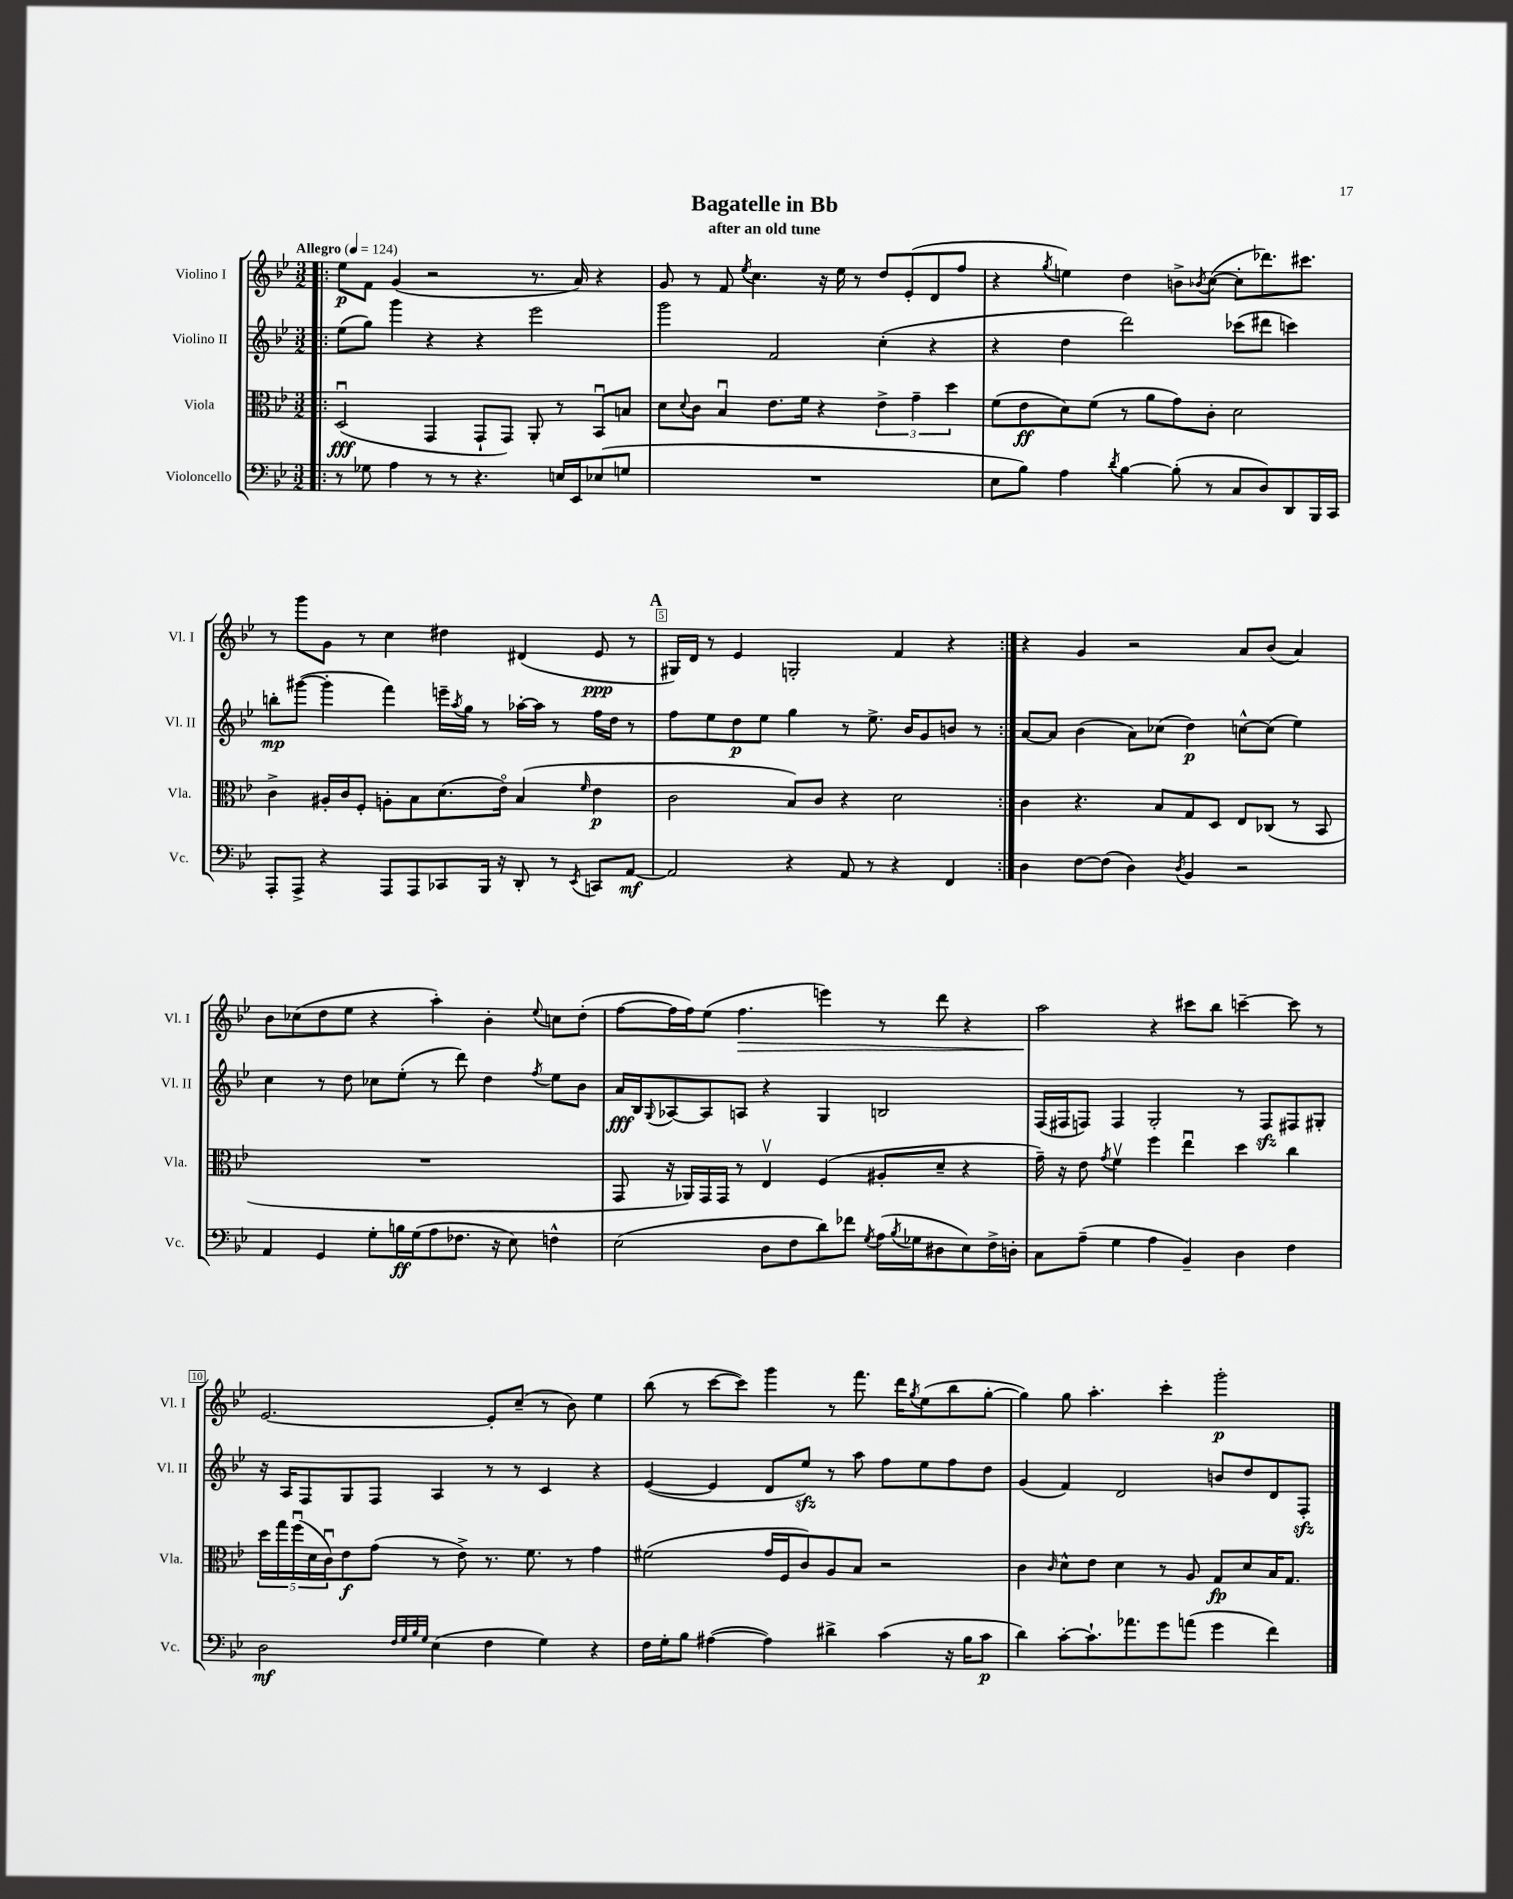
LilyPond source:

\header { title = "Bagatelle in Bb" subtitle = "after an old tune" }
<<
\new StaffGroup <<
\new Staff = "s0" \with { instrumentName = "Violino I" shortInstrumentName = "Vl. I" } {
    \clef treble \key bes \major \numericTimeSignature \time 3/2 \tempo "Allegro" 4 = 124
    \repeat volta 2 { \bar ".|:" ees''8\p f'8 g'4( r2 r8. a'16) r4 |
    g'8 r8 f'8 \acciaccatura { ees''8 } c''4. r16 ees''16 r8 d''8 ees'8-.( d'8 f''8 |
    r4 \acciaccatura { g''8 } e''4) d''4 b'8-> \acciaccatura { bes'8 } c''8~( c''8-. des'''8.) cis'''8. |
    r8 g'''8 g'8 r8 c''4 dis''4 dis'4( ees'8\ppp r8 |
    \mark \markup { \bold "A" } gis16) d'16 r8 ees'4 g2-. f'4 r4 | }
    r4 g'4 r2 a'8 bes'8( a'4) |
    bes'8 ces''8( d''8 ees''8 r4 a''4-.) bes'4-. \appoggiatura { ees''8 } c''8 d''8-.( |
    f''8~ f''16 f''16) ees''8( f''4.\> e'''4) r8 d'''8 r4 |
    a''2\! r4 cis'''8 bes''8 c'''4~-- c'''8 r8 |
    ees'2.~ ees'8-. c''8--( r8 bes'8) ees''4 |
    bes''8( r8 c'''8~ c'''8) g'''4 r8 f'''8. d'''16 \acciaccatura { g''8 } ees''8( bes''8 g''8~-. |
    g''4) g''8 a''4.-. c'''4-. g'''2-.\p \bar "|." |
}
\new Staff = "s1" \with { instrumentName = "Violino II" shortInstrumentName = "Vl. II" } {
    \clef treble \key bes \major \numericTimeSignature \time 3/2
    \repeat volta 2 { \bar ".|:" ees''8( g''8) g'''4 r4 r4 ees'''2 |
    g'''2 f'2 c''4-.( r4 |
    r4 d''4 d'''2) ces'''8( dis'''8 c'''4) |
    b''8-.\mp gis'''8~( gis'''4-. f'''4) e'''16-- \acciaccatura { a''8 } g''16 r8 aes''16~-. aes''16 r8 f''16 d''16 r8 |
    \mark \markup { \bold "A" } f''8 ees''8 d''8\p ees''8 g''4 r8 ees''8.-> bes'16 g'8 b'8 r8 | }
    a'8~ a'8 bes'4( a'8) ces''8( d''4\p) c''8~-^ c''8( ees''4) |
    c''4 r8 d''8 ces''8 ees''8-.( r8 d'''8) d''4 \acciaccatura { f''8 } ees''8 bes'8 |
    a'16\fff bes16 \appoggiatura { g8 } aes8~ aes8 a8 r4 g4 b2 |
    f16( fis16 f8) f4 g2-. r8 f8\sfz fis8 gis8-. |
    r16 a16 f8 g8 f8 a4 r8 r8 c'4 r4 |
    ees'4~( ees'4 d'8 ees''8\sfz) r8 a''8 f''8 ees''8 f''8 d''8 |
    g'4( f'4) d'2 b'8 d''8 d'8 f8-.\sfz \bar "|." |
}
\new Staff = "s2" \with { instrumentName = "Viola" shortInstrumentName = "Vla." } {
    \clef alto \key bes \major \numericTimeSignature \time 3/2
    \repeat volta 2 { \bar ".|:" d2\downbow\fff( g,4 g,8-! g,8) a,8-. r8 bes,8\downbow b8 |
    d'8 \appoggiatura { d'8 } c'8 bes4\downbow ees'8. f'16 r4 \tuplet 3/2 { ees'4-> g'4-- d''4 } |
    f'8( ees'8\ff d'8) f'8( r8 a'8 g'8) c'8-. d'2 |
    c'4-> ais16-. c'16 f8-. a8-. bes8 d'8.( ees'16\flageolet) bes4( \grace { f'16 } ees'4\p |
    \mark \markup { \bold "A" } c'2 bes8) c'8 r4 d'2 | }
    c'4 r4. bes8 g8 d8 ees8 ces8( r8 bes,8 |
    R1. |
    g,8 r16 aes,16) g,16 g,16 r8 ees4\upbow f4( ais8-. d'8-- r4 |
    g'16--) r16 ees'8 \acciaccatura { g'8 } f'4\upbow f''4 ees''4\downbow d''4 c''4 |
    \tuplet 5/4 { d''16 g''16 f''16\downbow( d'16 c'16\downbow) } ees'8\f g'8( r8 ees'8->) r8. f'8. r8 g'4 |
    fis'2( g'16 f16 c'8) a8 bes8 r2 |
    c'4 \grace { c'16 } d'8-^ ees'8 d'4 r8 a8 g8\fp d'8 bes16 g8. \bar "|." |
}
\new Staff = "s3" \with { instrumentName = "Violoncello" shortInstrumentName = "Vc." } {
    \clef bass \key bes \major \numericTimeSignature \time 3/2
    \repeat volta 2 { \bar ".|:" r8 ges8 a4 r8 r8 r4. e16 ees,16 ees8( g8 |
    R1. |
    ees8 bes8) a4 \acciaccatura { d'8 } bes4~ bes8-.( r8 c8 d8) d,8 bes,,16 c,16 |
    a,,8-. a,,8-> r4 a,,8 a,,8 ces,8 bes,,16 r16 d,8-. r8 \acciaccatura { ees,8 } c,8 a,8~\mf |
    \mark \markup { \bold "A" } a,2 r4 a,8 r8 r4 f,4 | }
    d4 f8~ f8( d4) \acciaccatura { d8 } bes,4 r2 |
    a,4 g,4 g8-. b16\ff g16( a8 fes8. r16 ees8) f4-^ |
    ees2( d8 f8 d'8) fes'8 \acciaccatura { g8 } a16( \acciaccatura { bes8 } ges16 dis8 ees8) f16-> d16-. |
    c8 a8--( g4 a4 bes,4--) d4 f4 |
    d2\mf \grace { f32 g32 bes32 g32 } ees4( f4 g4) r4 |
    f16 g16-. bes8 ais4~( ais4) dis'4-> c'4( r16 bes16 c'8\p |
    d'4) c'8~-. c'8.-! aes'8. g'8 a'8( g'4 f'4) \bar "|." |
}
>>
>>
\layout { \context { \Score \override BarNumber.break-visibility = ##(#f #t #t) barNumberVisibility = #(every-nth-bar-number-visible 5) \override BarNumber.stencil = #(make-stencil-boxer 0.1 0.3 ly:text-interface::print) } }
